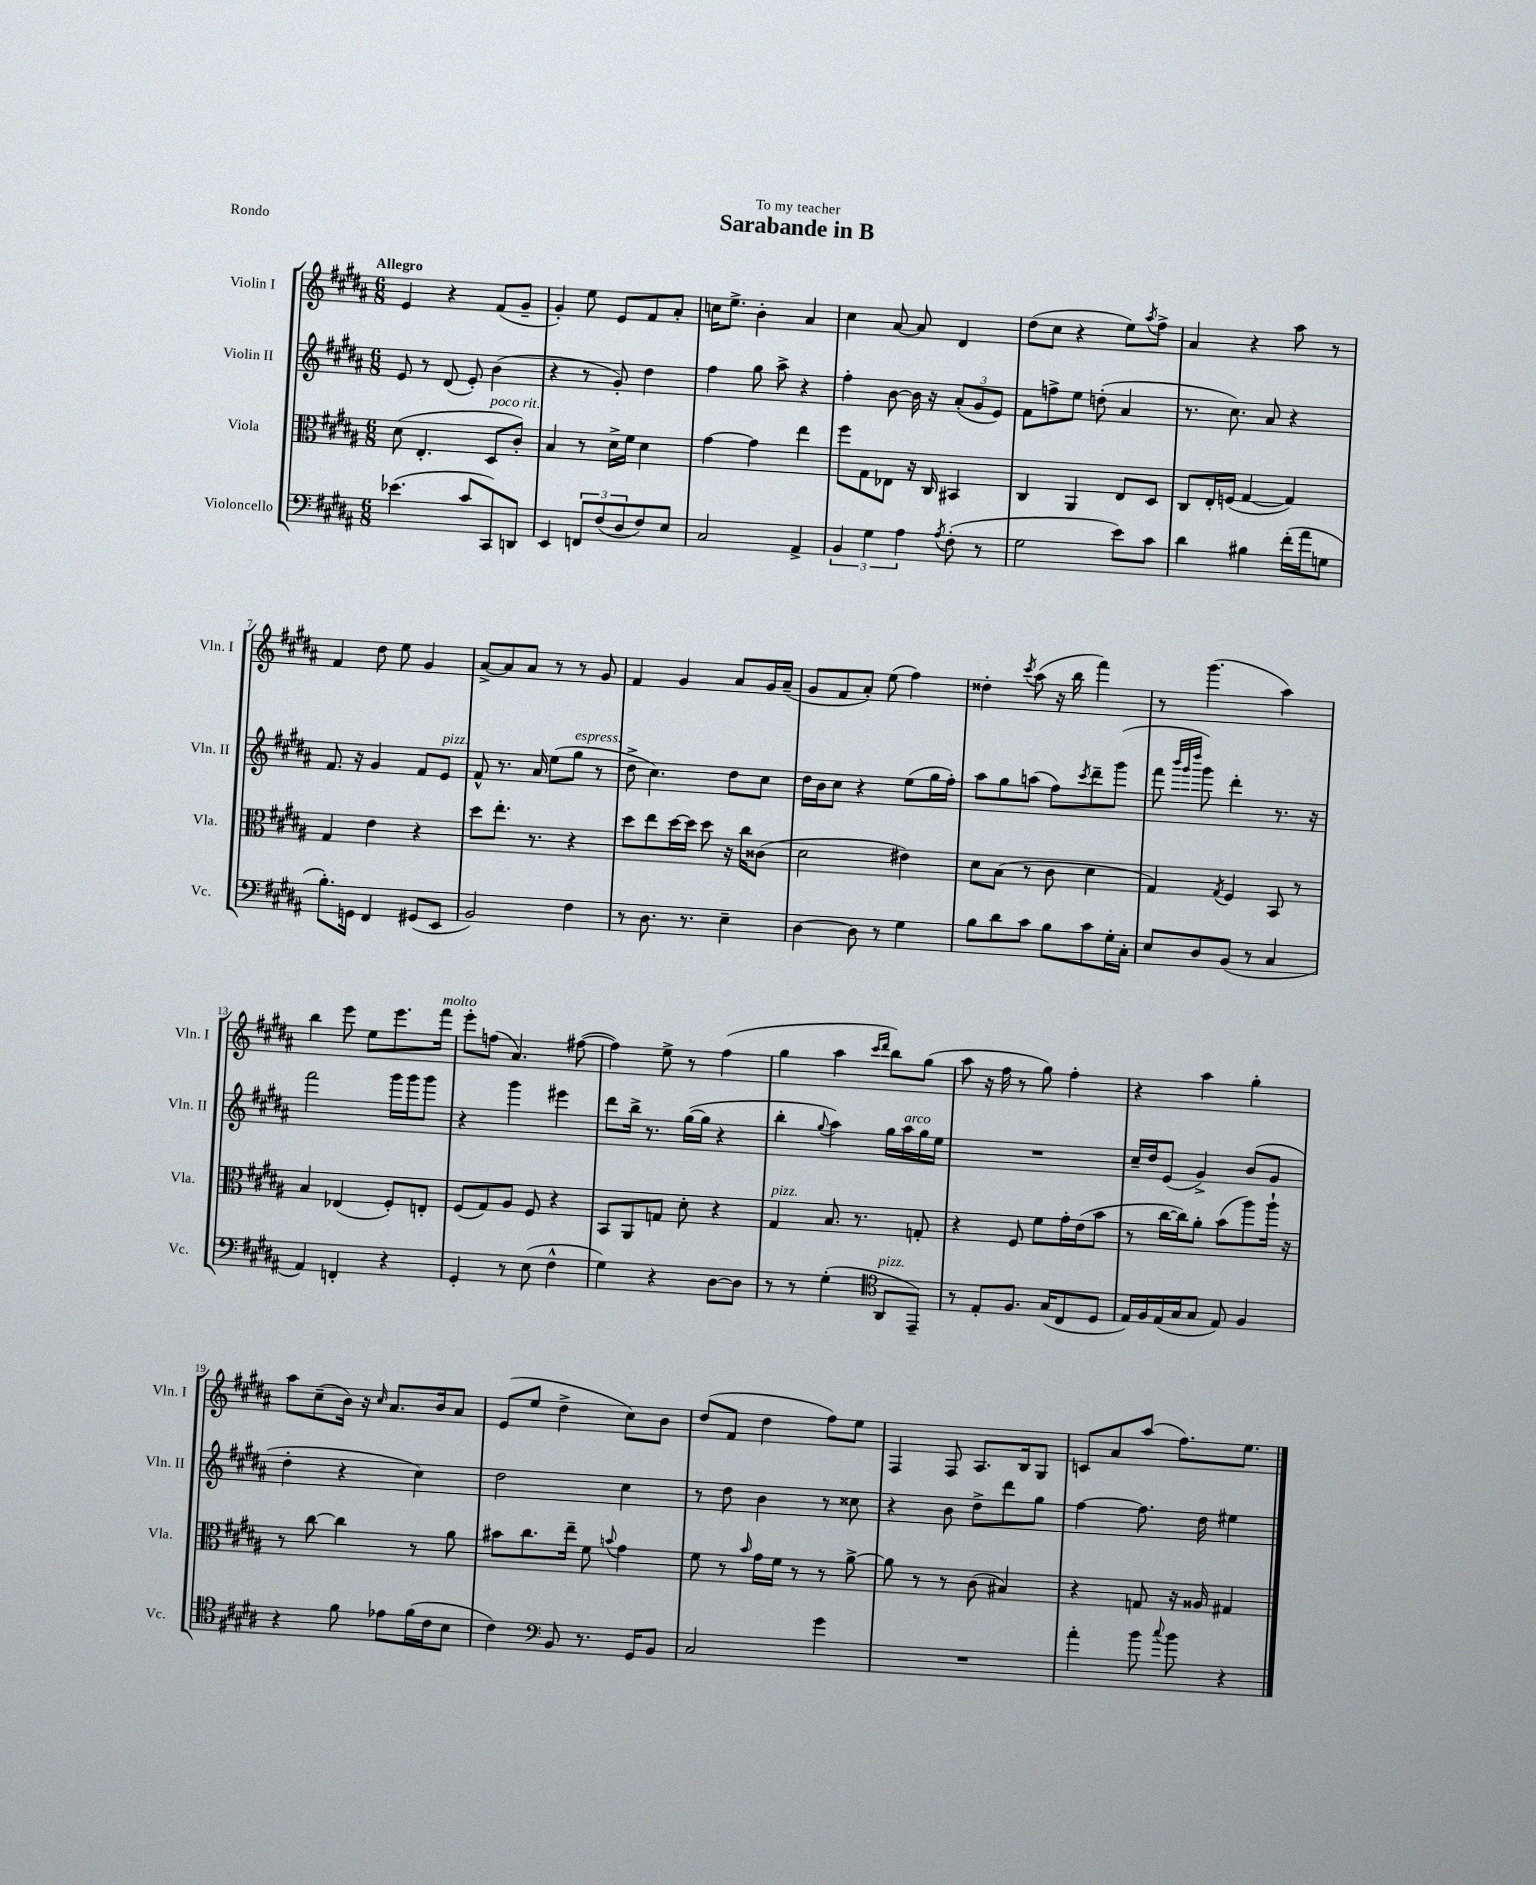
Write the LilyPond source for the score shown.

\header { title = "Sarabande in B" dedication = "To my teacher" piece = "Rondo" }
<<
\new StaffGroup <<
\new Staff = "s0" \with { instrumentName = "Violin I" shortInstrumentName = "Vln. I" } {
    \clef treble \key b \major \numericTimeSignature \time 6/8 \tempo "Allegro"
    e'4 r4 fis'8( gis'8-- |
    gis'4-.) e''8 e'8 fis'8 ais'8-. |
    c''16 e''8.-> b'4-. ais'4 |
    cis''4 ais'8~ ais'8 dis'4 |
    dis''8( cis''8 r4 e''8) \acciaccatura { ais''8 } fis''8-> |
    ais'4 r4 ais''8 r8 |
    fis'4 dis''8 e''8 gis'4 |
    ais'8~-> ais'8 ais'8 r8 r8 gis'8 |
    fis'4 gis'4 ais'8 gis'16 ais'16--( |
    gis'8 fis'8 ais'8-.) e''8( fis''4) |
    disis''4-. \acciaccatura { cis'''8 } ais''8( r16 b''16 fis'''4) |
    r8 gis'''4.( ais''4) |
    b''4 e'''8 e''8 e'''8. fis'''16^\markup { \italic "molto" } |
    e'''8-. f''8( ais'4.) fis''8~( |
    fis''4) e''8-> r8 fis''4( |
    gis''4 ais''4 \grace { cis'''16 dis'''16 } b''8) gis''8( |
    ais''8 r16 fis''16 r8 gis''8) fis''4-. |
    r4 ais''4 gis''4-. |
    ais''8 cis''8--( b'16) r16 \grace { cis''16 } ais'8. b'16 ais'8 |
    e'8( e''8 dis''4-> cis''8) b'8 |
    dis''8( fis'8 dis''4 fis''8) e''8 |
    fis4 fis8 ais8. b16 gis8 |
    c'8 ais'8 ais''8( fis''8.) e''8. \bar "|." |
}
\new Staff = "s1" \with { instrumentName = "Violin II" shortInstrumentName = "Vln. II" } {
    \clef treble \key b \major \numericTimeSignature \time 6/8
    e'8 r8 dis'8( e'8-.) b'4( |
    r4 r8 gis'8-.) dis''4 |
    fis''4 gis''8 ais''8-> r4 |
    fis''4-. b'8~ b'16 r16 \tuplet 3/2 { ais'8-.( gis'8 e'8) } |
    fis'8 f''8-> e''8 d''8-.( ais'4 |
    r8. cis''8.) ais'8 r4 |
    fis'8. r16 gis'4 fis'8 e'8^\markup { \italic "pizz." } |
    fis'8-^ r8. ais'16 e''8( gis''8^\markup { \italic "espress." } r8 |
    dis''8-> cis''4.) dis''8 cis''8 |
    dis''16 b'16 cis''8 r4 e''8( gis''16 fis''16-.) |
    ais''8 gis''8 a''8( fis''8) \acciaccatura { cis'''8 } dis'''8-- gis'''8( |
    fis'''8 \grace { b'''32 gis'''32 dis''''32 } gis'''8) dis'''4-. r8. r16 |
    fis'''2 gis'''16 gis'''16 gis'''8 |
    r4 gis'''4 eis'''4 |
    dis'''8 b''16-> r8. gis''16~( gis''16 r4 |
    b''4-. \appoggiatura { gis''8 } ais''4) gis''16 ais''16^\markup { \italic "arco" } gis''16 e''16 |
    R2. |
    cis''16-- dis''16 e'8( gis'4->) b'8( gis'8 |
    dis''4-. r4 cis''4) |
    dis''2 cis''4 |
    r8 dis''8 b'4 r8 cisis''8 |
    r4 b'8 dis''8-> dis'''8 gis''8 |
    fis''4~ fis''8. dis''16 eis''4 \bar "|." |
}
\new Staff = "s2" \with { instrumentName = "Viola" shortInstrumentName = "Vla." } {
    \clef alto \key b \major \numericTimeSignature \time 6/8
    dis'8( e4.-. dis8^\markup { \italic "poco rit." } cis'8-.) |
    b4 r8 dis'16-> fis'16 dis'4 |
    gis'4~ gis'4 e''4 |
    fis''8 gis8 ees8 r16 cis16 bis,4 |
    cis4 ais,4 e8 dis8 |
    cis8 e16-. f16( gis4~ gis4) |
    gis4 e'4 r4 |
    dis''8 e''8.-. r8. r4 |
    dis''8 e''8 dis''16~ dis''16 dis''8 r16 cis''16 cisis'8( |
    dis'2 eis'4) |
    dis'8 b8( r8 cis'8 dis'4 |
    gis4) \acciaccatura { gis8 } fis4 b,8 r8 |
    b4 ees4( fis8-.) e8-. |
    fis8( gis8) ais8 fis8 r4 |
    b,8 ais,8 g8 dis'8-. r4 |
    gis4^\markup { \italic "pizz." } b8. r8. g8-. |
    r4 fis8 fis'8 gis'16-. e'16( b'8 |
    r8 cis''16~ cis''16) ais'8-. b'8( ais''8) ais''16-! r16 |
    r8 cis''8~ cis''4 r8 ais'8 |
    bis'8 cis''8. e''16-- fis'8 \appoggiatura { b'8 } gis'4 |
    fis'8 r8 \grace { b'16 } gis'16 fis'16 r8 r8 ais'8~-> |
    ais'8 r8 r8 cis'8( bis4) |
    r4 g8 r16 aisis16 gis4 \bar "|." |
}
\new Staff = "s3" \with { instrumentName = "Violoncello" shortInstrumentName = "Vc." } {
    \clef bass \key b \major \numericTimeSignature \time 6/8
    ees'4.( cis'8 cis,8) d,8 |
    e,4 \tuplet 3/2 { f,8 fis8( dis8 } fis8) e8 |
    cis2 ais,4-> |
    \tuplet 3/2 { b,4 gis4 ais4 } \acciaccatura { ais8 } fis8-.( r8 |
    gis2 e'8) cis'8 |
    dis'4 bis4 fis'16-.( ais'16 g8 |
    b8.-.) g,16 fis,4 gis,8( e,8 |
    b,2) fis4 |
    r8 dis8. r8. e4-- |
    dis4~ dis8 r8 gis4 |
    b8 dis'8 cis'8 b8 cis'8 gis16-. cis16-. |
    e8 dis8 b,8( r8 cis4 |
    ais,4) f,4-. r4 |
    gis,4-. r8 e8( fis4-^ |
    gis4) r4 dis8~ dis8 |
    r8 r8 gis4-.( \clef tenor ais,8^\markup { \italic "pizz." } e,8--) |
    r8 e8-. fis8. gis16( cis8 dis8 |
    e16) fis16 e16( gis16 gis8 e8) fis4 |
    r4 fis'8 ees'8 fis'16( cis'16 b8 |
    cis'4) \clef bass b,8 r8. gis,16 b,8 |
    cis2 gis'4 |
    R2. |
    ais'4-. b'8 \appoggiatura { cis''8 } b'8 r4 \bar "|." |
}
>>
>>
